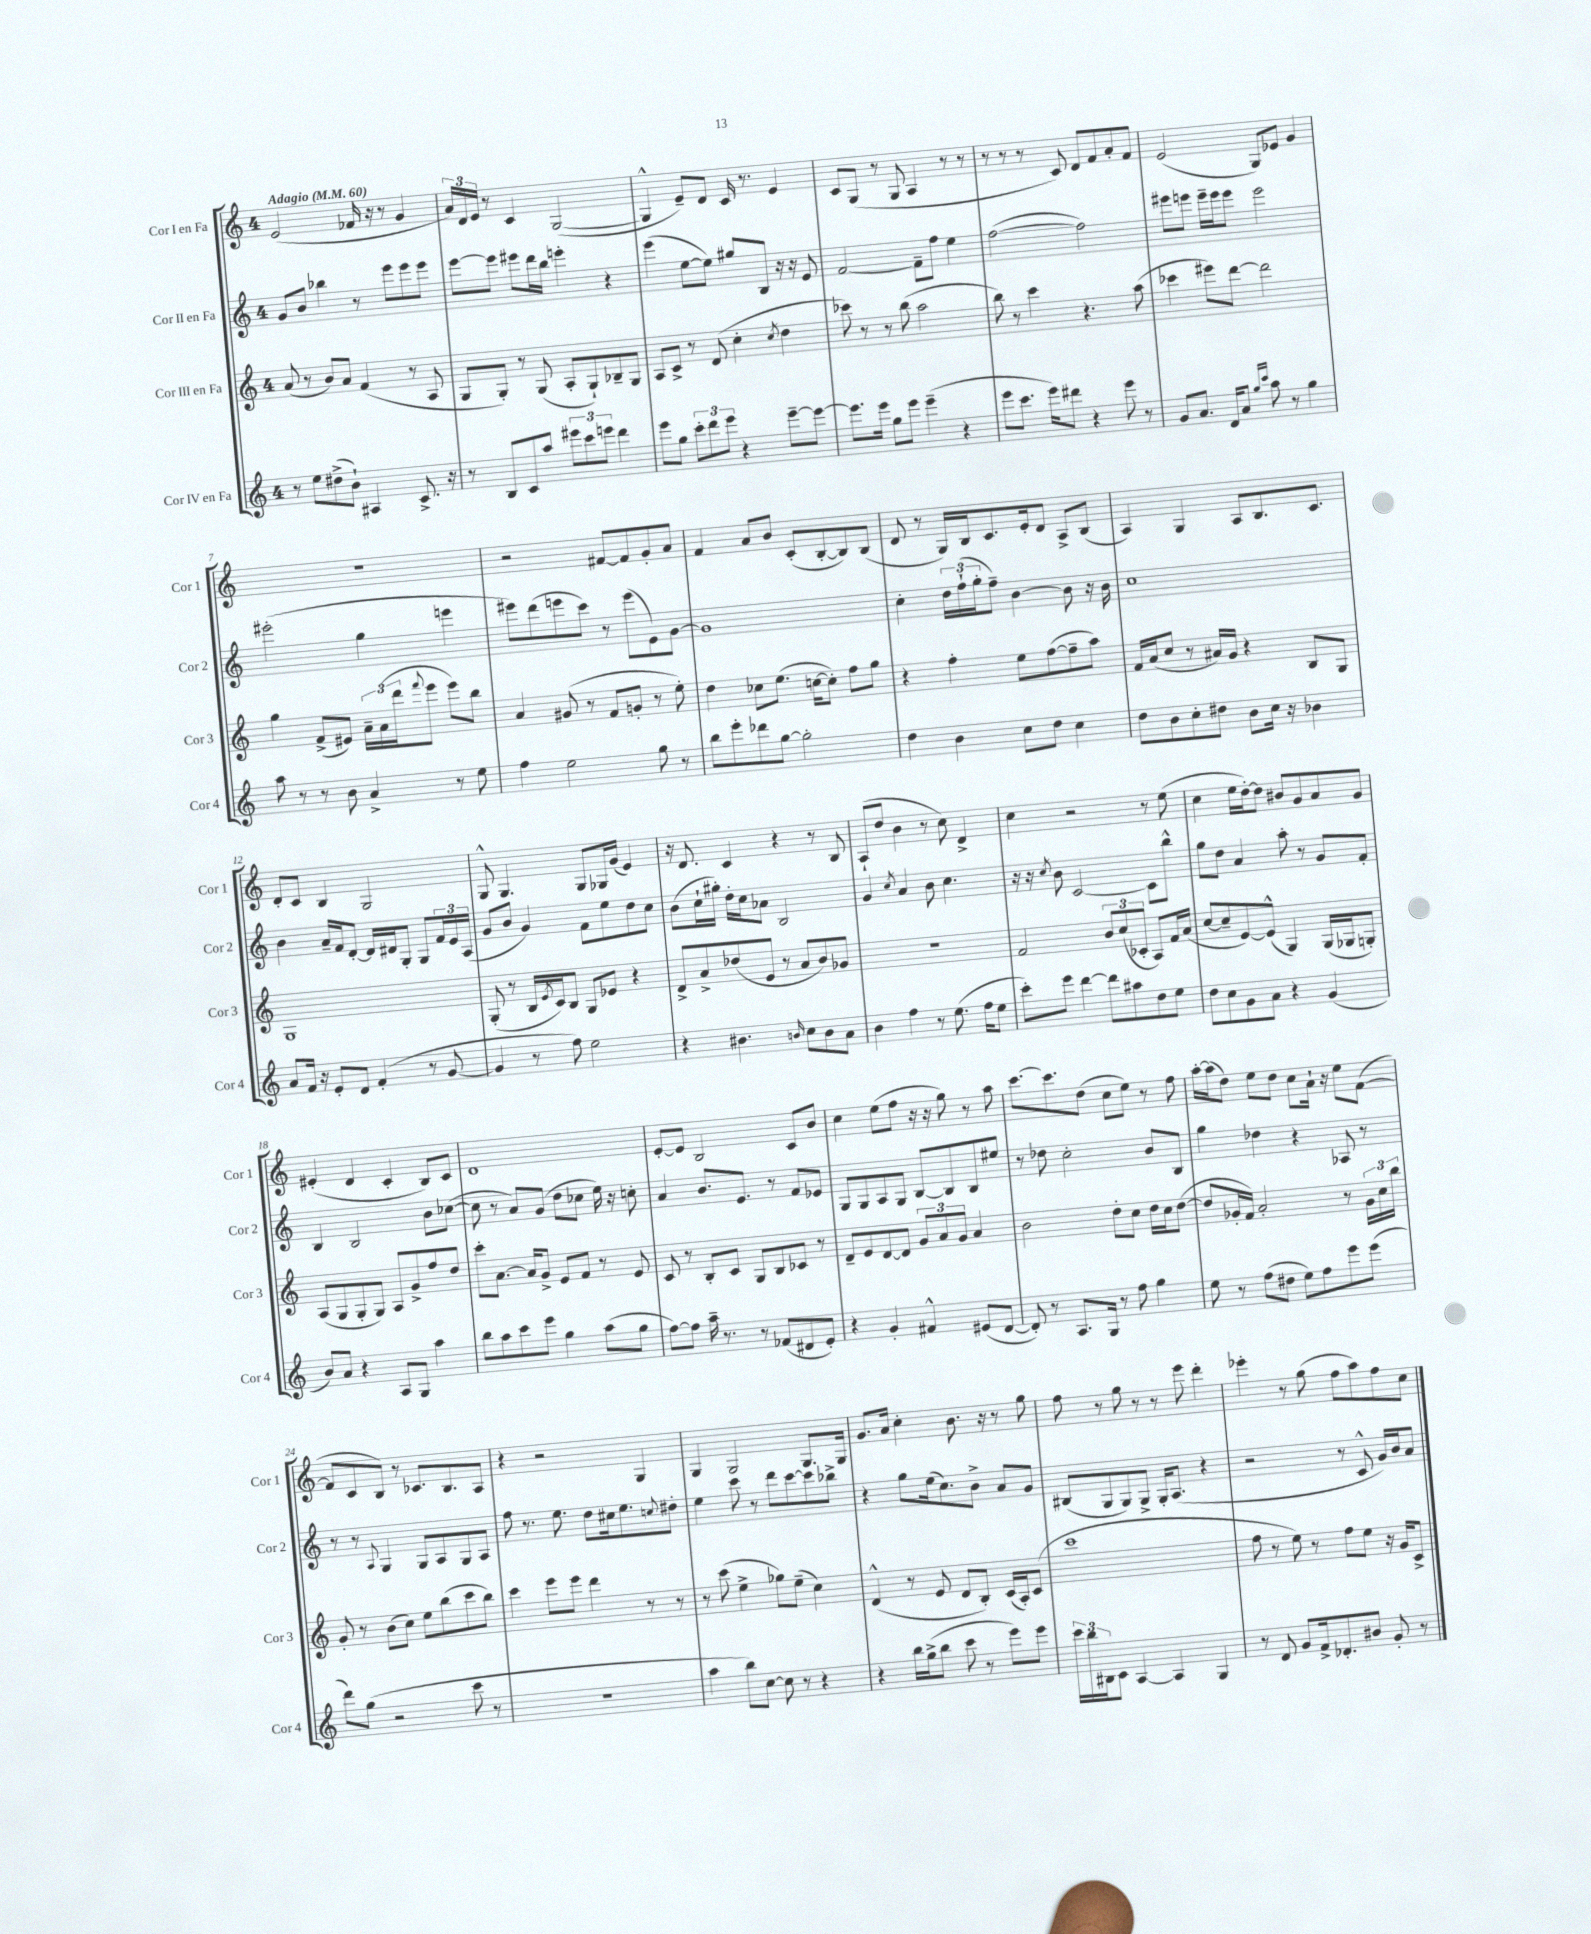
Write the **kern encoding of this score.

**kern	**kern	**kern	**kern
*part4	*part3	*part2	*part1
*staff4	*staff3	*staff2	*staff1
*I"Cor IV en Fa	*I"Cor III en Fa	*I"Cor II en Fa	*I"Cor I en Fa
*I'Cor 4	*I'Cor 3	*I'Cor 2	*I'Cor 1
*clefG2	*clefG2	*clefG2	*clefG2
*k[]	*k[]	*k[]	*k[]
*M4/4	*M4/4	*M4/4	*M4/4
*MM60	*MM60	*MM60	*MM60
=1	=1	=1	=1
!	!	!	!LO:TX:a:B:t=Adagio
8r	(8a/	8g/L	(2e/
8ee\L	8r	8b/J	.
(8dd#X^\	8b/L)	4bb-X\	.
8b`\J)	8a/J	.	.
4A#X/	(4f/	8r	16f-X/
.	.	.	16r
.	.	8eee\L	8r
8.c^/	8r	8eee\	4g/
.	8A/	8eee\J	.
16r	.	.	.
=2	=2	=2	=2
8r	8G/L	[8eee\L	24a/LL)
.	.	.	24d/
.	.	.	24e/JJ
8B/L	8G'/J)	8eee\J]	8r
8c/	8r	8eee#X\L	4c/
8aa/J	(8G/	16ddd\L	.
.	.	16bb\JJ	.
12eee#X\L	8A'/L	4eeen'\	([2G/
12ccc\	.	.	.
.	8G`/)	.	.
12eeen\J	.	.	.
4ddd\	8B-X~/	4r	.
.	8G/J	.	.
=3	=3	=3	=3
8eee\L	8A/L	(4eee\	4G^^/]
8gg\J	8c^/J	.	.
12ccc'\L	8r	[8ee\L	8e~/L)
12ddd\	.	.	.
.	(8d/	8ee\J])	8d/J
12eee\J	.	.	.
4r	4cc'\	8gg#X/L	16c/
.	.	.	8.r
.	.	8B/J	.
.	8qcc/	.	.
[8eee~\L	4dd\	16r	4e/
.	.	16r	.
8eee\J_	.	8e/	.
=4	=4	=4	=4
8.eee\L]	8ccc-X\)	[2f/	8c/L
.	8r	.	(8G/J
16eee\Jk	.	.	.
8gg\L	8r	.	8r
8eee\J	(8bb\	.	8G/
(4eee~\	2aa\	8f~\L]	4A/
.	.	8ff\J	.
4r	.	4ee\	8r
.	.	.	8r
=5	=5	=5	=5
8eee\L	8bb\)	([2ff\	8r
8.ccc\J	8r	.	8r
.	4ccc\	.	8r
16eee\KL)	.	.	.
8ddd#X\J	.	.	8c/)
4r	4.r	2ff\])	8d/L
.	.	.	8f/
8eee\	.	.	8a'/
8r	(8aa\	.	8f/J
=6	=6	=6	=6
8g/L	4ccc-X\	8eee#X\L	(2e/
8.a/J	.	8eeen\J	.
.	8eee#X\L)	16eee~\LL	.
16d/KL	.	16eee\J	.
8a/J	[8ddd\J	8eee\J	.
16qqgg/LL	.	.	.
16qqccc/JJ	.	.	.
8aa\	2ddd\]	2eee\	8G/L)
8r	.	.	8e-X/J
4gg\	.	.	4g/
!!LO:LB:g=z
=7	=7	=7	=7
8aa\	4gg\	(2eee#X'\	1r
8r	.	.	.
8r	(8f^/L	.	.
8b\	8e#X/J)	.	.
4a^/	24a~\LL	4gg\	.
.	(24a\	.	.
.	24ddd\J	.	.
.	8qqfff/	.	.
.	8eee\J	.	.
8r	8eee\L)	4eeen\	.
8ee\	8bb\J	.	.
=8	=8	=8	=8
4ff\	4a/	8eee#X\L)	2r
.	.	(8ddd\	.
2ee\	(8g#X/	8eeen\	.
.	8r	8ccc\J)	.
.	8f/L	8r	[8f#X/L
.	8gn'/J	(8eee\L	8f#/]
8gg\	8r	8e\)	8g'/
8r	8ee'\)	[8g\J	8a/J
=9	=9	=9	=9
8bb\L	4dd\	1g]	4f/
8eee'\	.	.	.
8ddd-X\	8cc-X\L	.	8a/L
[8gg\J	(8.ee\J	.	8b/J
2gg'\]	.	.	(8c'/L
.	[16ccn\KL	.	.
.	8cc'\J])	.	[8B'/
.	8ff\L	.	8B/])
.	8gg\J	.	(8B/J
=10	=10	=10	=10
4dd\	4r	4cc'\	8d/
.	.	.	8r
4b\	4ff'\	24dd\LL	16G/LL)
.	.	(24ff`\	.
.	.	.	16B/J
.	.	24gg'\J	.
.	.	8ff~\J)	8.c/
8cc\L	8ee\L	[4b\	.
.	.	.	16e'/k
8dd\J	([8ff\	.	8d/J
4cc\	8ff~\]	8b\]	8A^/L
.	8aa\J)	16r	(8B/J
.	.	16b\	.
=11	=11	=11	=11
8dd\L	16f/LL	1cc	4A/)
.	(16a/J	.	.
8b\	8cc/J	.	.
8cc'\	8r	.	4G/
8dd#X\J	16a#X/LL)	.	.
.	16g/JJ	.	.
8b\L	4r	.	8A/L
16cc\Jk	.	.	8.B/
16r	.	.	.
4b-X\	8B/L	.	.
.	.	.	8.c/J
.	8G/J	.	.
!!LO:LB:g=z
=12	=12	=12	=12
8a/L	1G	4b\	8d'/L
16f/Jk	.	.	8c/J
16r	.	.	.
8e'/L	.	16a~/LL	4B/
.	.	16f/J	.
8d/J	.	[8d'/J	.
(4f'/	.	16d/LL]	2G/
.	.	16d#X/J	.
.	.	8G'/J	.
8r	.	8G/L	.
[8g/	.	24f/L	.
.	.	24e/	.
.	.	(24A/JJ	.
=13	=13	=13	=13
4g/]	(8G'/	8g/L	8G^^/
.	8r	8b/J	4.G/
8r	16B/LL	4g/)	.
.	8qe/	.	.
.	16c/J)	.	.
8ff\)	8B/J	.	.
2ee\	8G/L	8f\L	8G/L
.	8e-X/J	8ee\	16G-X/L
.	.	.	(16g/JJ
.	4r	8dd\	4e/)
.	.	8cc\J	.
=14	=14	=14	=14
4r	8d^/L	(8b\L	16r
.	.	.	8.d/
.	8a^/	16cc`\L	.
.	.	16gg#X'\JJ)	.
4.b#X\	(8dd-X/	16dd'\LL	4c/
.	.	16cc\J	.
.	8e/J	8a-X\J	.
.	8r	2B/	4r
16qqbn/	.	.	.
8cc\L	8a/L	.	.
8b\	8b/)	.	8r
8a\J	8g-X/J	.	8B/
=15	=15	=15	=15
4b\	1r	4g/	(8A`/L
.	.	.	8dd/J
.	.	8qcc/	.
4ff\	.	4a/	4b\
8r	.	8b\	8r
(8.ee\	.	4.cc\	8cc\)
.	.	.	4d^/
16ff\KL	.	.	.
8ee\J	.	.	.
=16	=16	=16	=16
8ccc'\L)	2f/	16r	4cc\
.	.	16r	.
.	.	8qcc/	.
8eee\J	.	8b\	.
[4ddd\	.	[2c/	2r
8ddd\L]	12b/L	.	.
.	(12cc/	.	.
8aa#X\	.	.	.
.	12c-X'/J	.	.
8dd\	8A/L)	8c\L]	8r
8ee\J	16f/L	8bb^^\J	(8ee\
.	(16a/JJ	.	.
=17	=17	=17	=17
8dd\L	[8cc/L	8gg\L	4cc\
8cc\	8cc~/]	8dd\J	.
8g\	[8e/)	4a/	16ee\LL
.	.	.	[16dd'\J)
8a\J	(8e^^/J]	.	8dd\J]
4r	4G/)	8aa'\	8b#X/L
.	.	8r	8g/
(4g/	(16G/LL	8g/L	8a/
.	16G-X/J	.	.
.	8Gn'/J)	8f'/J	8g/J
!!LO:LB:g=z
=18	=18	=18	=18
8b/L)	(8A/L	4B/	(4e#X'/
8a/J	8G/	.	.
4r	8G'/	2B/	4d/
.	8G/J)	.	.
8A/L	8A/L	.	4c'/
8G/J	8g^/	.	.
4aa\	8ff/	8b\L	8B/L)
.	8dd/J	([8cc-X\J	8c/J
=19	=19	=19	=19
8bb\L	8ccc'\L	8cc-\]	1d
8aa\	[8.a\J	8r	.
8ccc\	.	8a/L)	.
.	16a/KL]	.	.
8eee\J	8g^/J	(8g/J	.
4gg\	8e/L	8dd\L	.
.	8f/J	8cc-X\J	.
(8aa\L	8r	16ee\)	.
.	.	16r	.
8gg\J	8e/	8ccn'\	.
=20	=20	=20	=20
[8ff\L)	8c/	4a/	[8e'/L
8ff\J]	8r	.	8e/J]
16aa~\	8B'/L	8.b/L	2B/
8.r	.	.	.
.	8c/J	.	.
.	.	8.e/J	.
8r	8G/L	.	.
(8f-X/L	8B/	8r	.
8d#X/	8c-X/J	8f/L	8c/L
8e'/J)	8r	8e-X/J	8b/J
=21	=21	=21	=21
4r	8d~/L	8G/L	4cc\
.	8e/	8G/	.
4g'/	[8d/	8A/	(8ee\L
.	8d/J]	8G/J	8ff\J
4f#X^^/	12g/L	[8B/L	16r
.	.	.	16r
.	12a/	.	.
.	.	8B/]	8gg\)
.	12g/J	.	.
(8e#X/L	4a/	8B/	8r
[8d/J	.	8ee#X/J	8aa\
=22	=22	=22	=22
8d'/])	2b\	8r	[8.ccc\L
8r	.	8dd-X\	.
.	.	.	8.ccc\]
8.A/L	.	2cc'\	.
.	.	.	(8dd\J
16G/Jk	.	.	.
8r	8dd'\L	.	8cc\L
8ff\	8cc\J	.	8ee\J)
4gg\	16dd\LL	8b/L	8r
.	16cc\J	.	.
.	([8dd\J	8B/J	8ff\
=23	=23	=23	=23
8ee\	8dd/L]	4gg\	[16aa'\LL
.	.	.	(16aa\J]
8r	16g-X'/L	.	8dd\J)
.	16f/JJ)	.	.
(8ff\L	2a'/	4dd-X\	8ee\L
8dd#X\J	.	.	8dd\J
8ee\L)	.	4r	8cc\L
8ff\	.	.	16a`\Jk
.	.	.	16r
8eee\	8r	8A-X/	8ee\L
(8eee\J	24g-\LL	8r	([8f\J
.	24cc\	.	.
.	24bb\JJ	.	.
!!LO:LB:g=z
=24	=24	=24	=24
8ddd\L)	8g'/	8r	8f/L]
(8gg\J	8r	8r	8c/
.	.	8qqA/	.
2r	(8b\L	4G/	8B/J)
.	8cc\J)	.	8r
.	8ee\L	8G/L	8.c-X/L
.	(8bb\	8A/	.
.	.	.	8.B/
8ccc\	8ccc\	8G/	.
8r	8bb\J)	8A/J	8A/J
=25	=25	=25	=25
1r	4ccc\	8ff\	4r
.	.	8.r	.
.	8eee\L	.	2r
.	.	8.ee\	.
.	8eee\J	.	.
.	4ddd\	8dd\L	.
.	.	16cc#X\k	.
.	.	8.ee\	.
.	8r	.	4G/
.	.	8qqccn/	.
.	8r	8dd#X'\J	.
=26	=26	=26	=26
4aa\	8r	4ee\	4G/
.	(8ccc\	.	.
8bb\L)	4ee^\	8ccc\	2G/
[8cc\J	.	8r	.
8cc\]	8gg-X\L)	8ddd\L	.
8r	(8ee~\J	[8ccc\	.
4r	4cc\)	8ccc\]	8.G/L
.	.	8bb-X^\J	.
.	.	.	16G/Jk
=27	=27	=27	=27
4r	(4d^^/	4r	8.g/L
.	.	.	16a/Jk
16bb\LL	8r	8gg\L	4cc'\
(16gg^\J	.	.	.
8bb\J	8e/	(16ee\k	.
.	.	8.cc\)	.
8ccc\	8d/L	.	8.b\
8r	8B'/J)	8b^\J	.
.	.	.	16r
8eee\L)	(16c/LL	8a/L	8r
.	16A'/J)	.	.
8eee\J	(8c/J	8g/J	8gg\
=28	=28	=28	=28
24ccc\LL	1ccc	(8B#X/L	8ff\
24bb\	.	.	.
24B#X\J	.	.	.
8c\J	.	8G/	8r
[4A/	.	8G/)	8gg\
.	.	8G^/J	8r
4A/]	.	16G'/KL	8r
.	.	(8.A/J	.
.	.	.	8eee\
4G/	.	4r	4ddd'\
=29	=29	=29	=29
8r	8ff\	2r	4eee-X'\
8d/	8r	.	.
8g/L	8ee\)	.	8r
16f^/k	8r	.	(8gg\
8.d-X'/	.	.	.
.	8ff\L	8r	8ff\L
8b#X/J	8ee\J	8c^^/	8aa\)
8g'/	16r	16g/LL)	8ff\
.	16g/KL	16b/J	.
8r	8c^/J	8a/J	8cc\J
==	==	==	==
*-	*-	*-	*-
